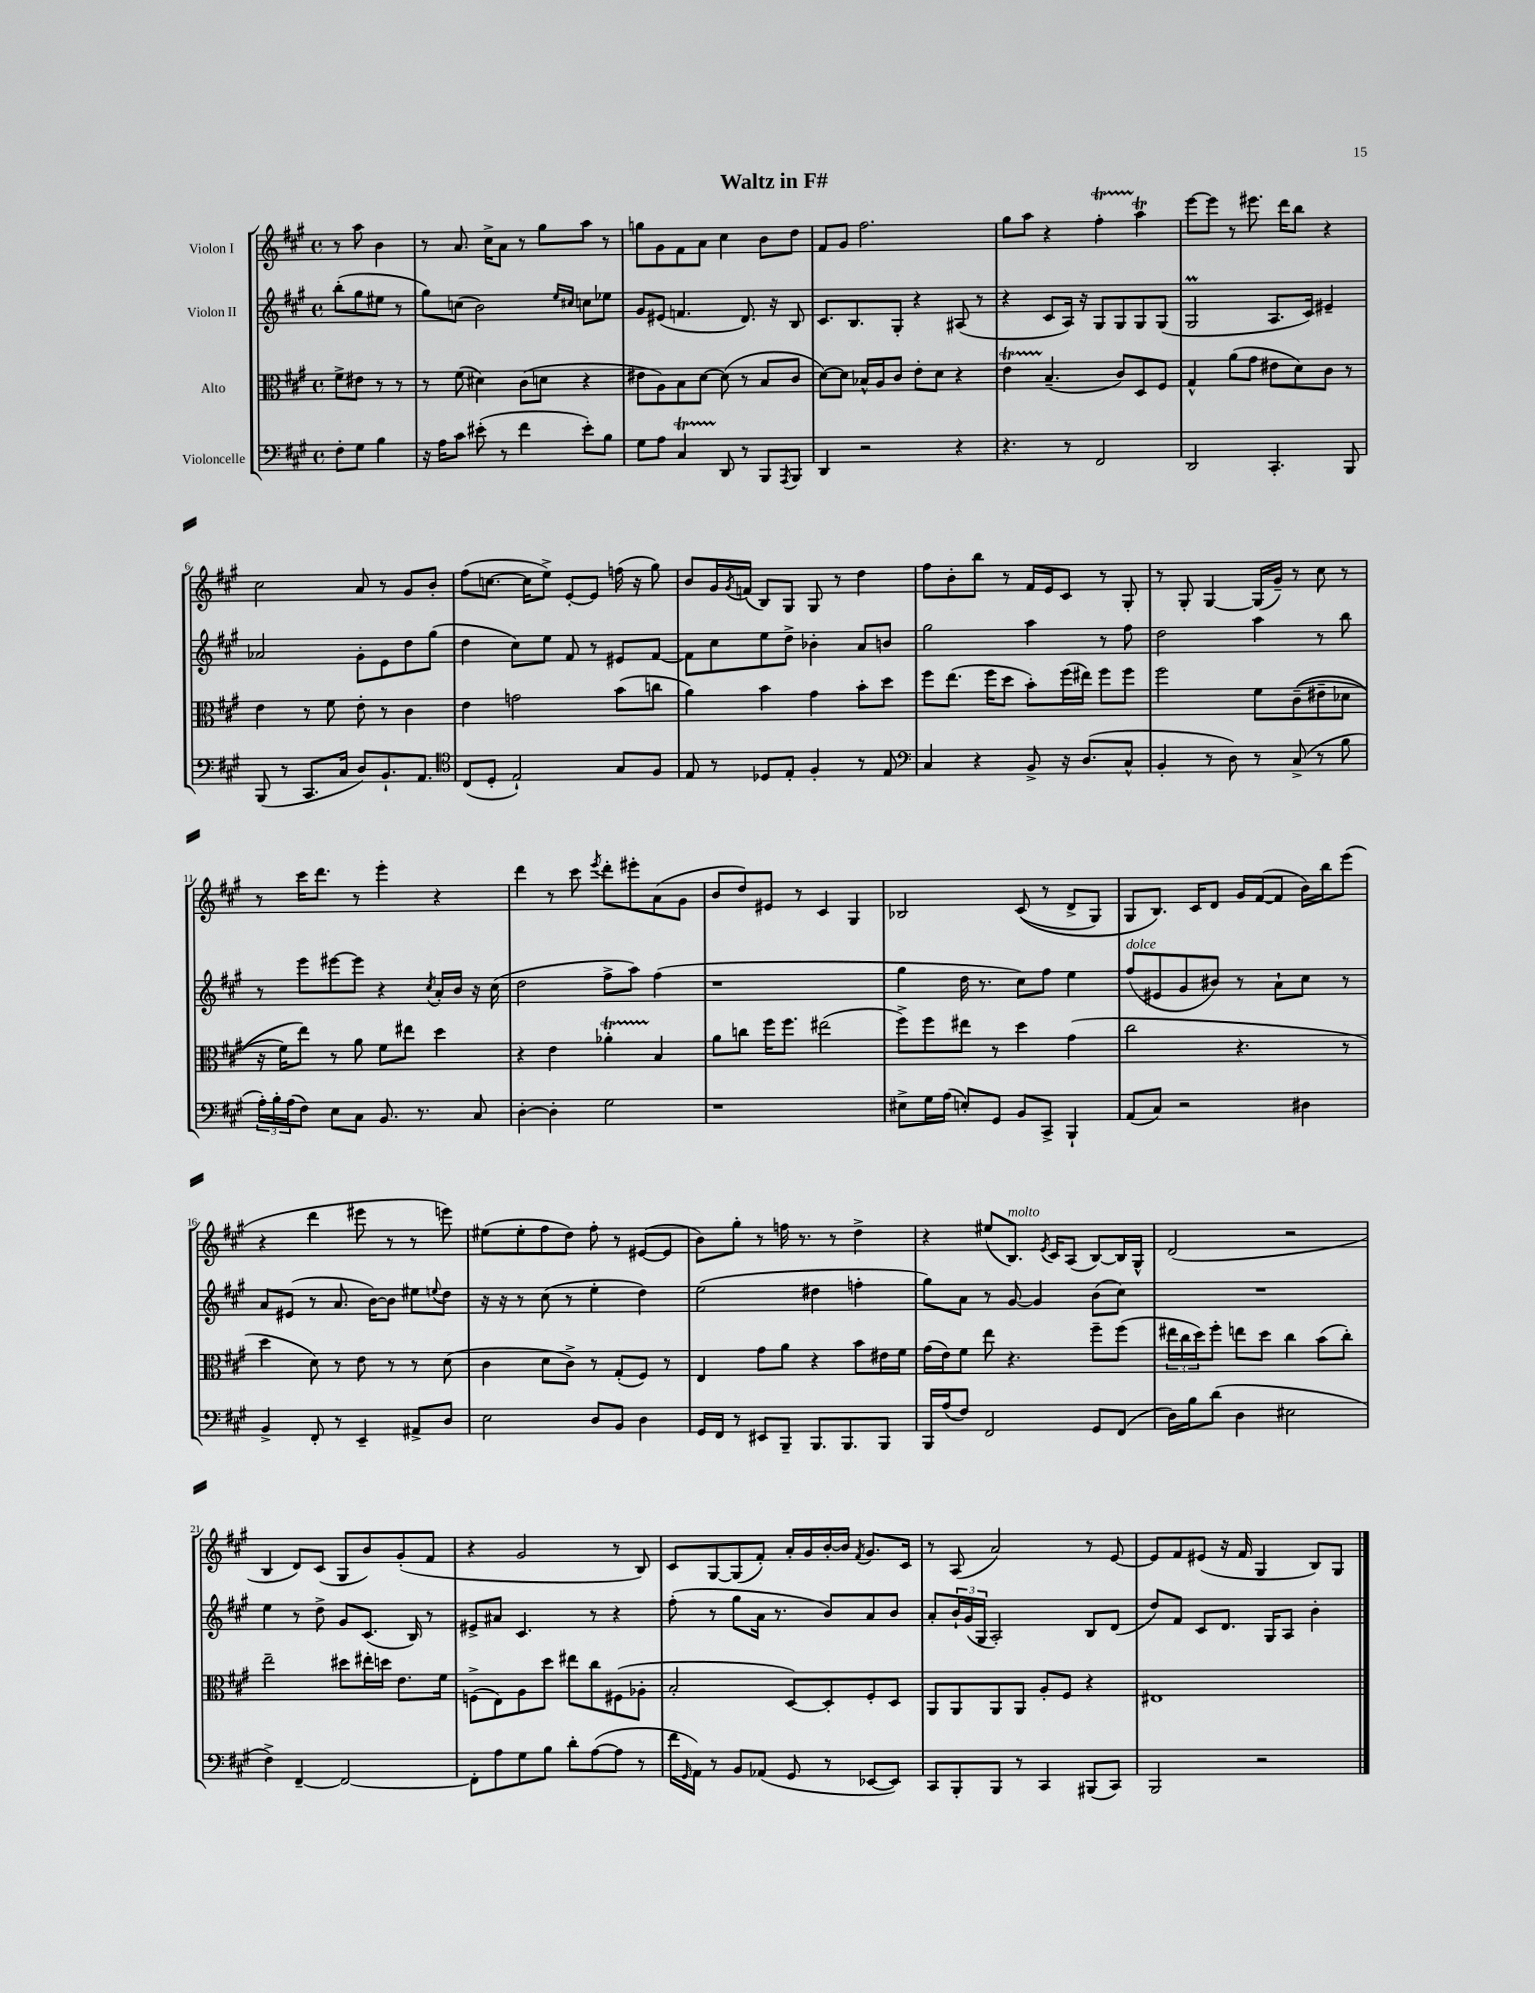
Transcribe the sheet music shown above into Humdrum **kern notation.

**kern	**kern	**kern	**kern
*part4	*part3	*part2	*part1
*staff4	*staff3	*staff2	*staff1
*I"Violoncelle	*I"Alto	*I"Violon II	*I"Violon I
*clefF4	*clefC3	*clefG2	*clefG2
*k[f#c#g#]	*k[f#c#g#]	*k[f#c#g#]	*k[f#c#g#]
*M4/4	*M4/4	*M4/4	*M4/4
*met(c)	*met(c)	*met(c)	*met(c)
=	=	=	=
8F#'\L	8f#^\L	(8bb'\L	8r
8G#\J	8e#X\J	8gg#\	8aa\
4B\	8r	8ee#X\J	4b\
.	8r	8r	.
=1	=1	=1	=1
16r	8r	8gg#\L)	8r
16A\KL	.	.	.
8c#\J	(8f#\	(8ccn\J	8.a/
(8e#X'\	4d#X\)	2b\)	.
.	.	.	16cc#^\KL
8r	.	.	8a\J
4f#\	(8c#\L	.	8r
.	8dn\J	.	8gg#\L
.	.	16qqee/LL	.
.	.	16qqcc#X/JJ	.
8e#'\L)	4r	8ccn\L	8aa\J
8B\J	.	8ee-X\J	8r
=2	=2	=2	=2
8G#\L	8e#X\L	8g#/L	8ggn\L
8A\J	8A\)	(8e#X/J	8g#\
4C#t/	8B\	4.fn/	8f#\
.	[8d\J	.	8a\J
8DD/	(8d\]	.	4cc#\
8r	8r	8.d/)	.
8BBB/L	8B/L	.	8b\L
.	.	16r	.
8qAAA/	.	.	.
8BBB/J	8c#/J	8B/	8dd\J
=3	=3	=3	=3
4DD/	[8d\L)	8.c#/L	8f#/L
.	8d\J]	.	8g#/J
.	.	8.B/	.
2r	16B-X^^/LL	.	2.ff#\
.	16A/J	.	.
.	8c#/J	8G#'/J	.
.	8e'\L	4r	.
.	8d\J	.	.
4r	4r	(8A#X/	.
.	.	8r	.
=4	=4	=4	=4
4.r	4eT\	4r	8gg#\L
.	.	.	8aa\J
.	(4.B~/	8c#/L	4r
8r	.	16A/Jk)	.
.	.	16r	.
2FF#/	.	8G#/L	4ff#T'\
.	8c#/L)	8G#/	.
.	8D/	8G#/	4aaT\
.	8F#/J	(8G#/J	.
=5	=5	=5	=5
2DD/	4G#^^/	2G#m/	[8eee\L
.	.	.	8eee\J]
.	(8a\L	.	8r
.	8g#\J	.	8.eee#X\
4.CC#'/	8e#X\L	8.A/L	.
.	.	.	16ddd\KL
.	8d\)	.	8bb\J
.	.	16c#/Jk)	.
.	8c#\J	4e#X~/	4r
8BBB/	8r	.	.
!!LO:LB:g=z
=6	=6	=6	=6
(8BBB/	4e\	2a-X/	2cc#\
8r	.	.	.
8.CC#/L	8r	.	.
.	8f#\	.	.
16C#/Jk	.	.	.
8D/L)	8e'\	8g#'\L	8a/
8.BB`/	8r	8e\	8r
.	4c#\	8dd\	8g#/L
8.AA/J	.	.	.
.	.	(8gg#\J	8b'/J
=7	=7	=7	=7
*clefC4	*	*	*
(8C#/L	4e\	4dd\	(8ff#\L
8D'/J	.	.	[8.ccn\J
2E`/)	2gn\	8cc#\L)	.
.	.	.	16cc\KL]
.	.	8ee\J	8ee^\J)
.	.	8f#/	[8e'/L
.	.	8r	8e/J]
8G#/L	(8b\L	8e#X/L	(16ffn\
.	.	.	16r
8F#/J	8ccn\J	[8f#/J	8gg#\)
=8	=8	=8	=8
8E/	4a\)	8f#\L]	8b/L
8r	.	8cc#\	16g#/L
.	.	.	8qg#/
.	.	.	(16fn/JJ
8D-X/L	4b\	8ee\	8B/L)
8E'/J	.	8dd^\J	8G#/J
4F#'/	4g#\	4b-X'\	8G#/
.	.	.	8r
8r	8b'\L	8a/L	4dd\
8E/	8dd\J	8bn/J	.
=9	=9	=9	=9
*clefF4	*	*	*
4C#/	8ff#\L	2gg#\	8ff#\L
.	(8.ee\J	.	8b'\
4r	.	.	8bb\J
.	16ff#\KL	.	.
.	8dd\J	.	8r
8BB^/	8b'\L)	4aa\	16f#/LL
.	.	.	16e/J
16r	(16ff#\L	.	8c#/J
(8.D/L	16ee#X\JJ)	.	.
.	8ff#\L	8r	8r
8C#^^/J	8ff#\J	8ff#\	8G#'/
=10	=10	=10	=10
4BB'/	2ff#\	2dd\	8r
.	.	.	8G#'/
8r	.	.	[4G#/
8D\)	.	.	.
8r	8f#\L	4aa\	(16G#/LL]
.	.	.	16g#~/JJ)
(8C#^/	((8c#~\	.	8r
8r	8e#X~\	8r	8cc#\
8B\	8d-X\J	8bb\	8r
!!LO:LB:g=z
=11	=11	=11	=11
24A'\LL)	16r	8r	8r
24B'\	.	.	.
.	16f#\KL)	.	.
(24A\J	.	.	.
8F#\J)	8ee\J)	8eee\L	16ccc#\KL
.	.	.	8.ddd\J
8E\L	8r	[8eee#X\	.
8C#\J	8a\	8eee#\J]	8r
8.BB/	8f#\L	4r	4eee'\
.	8ee#X\J	.	.
8.r	.	.	.
.	.	8qcc#/	.
.	4dd\	16a'/LL	4r
.	.	16b/JJ	.
8C#/	.	16r	.
.	.	(16cc#\	.
=12	=12	=12	=12
[4D'\	4r	2dd\	4ddd\
4D'\]	4e\	.	8r
.	.	.	8ccc#\
.	.	.	8qeee/
2G#\	4a-XT'\	8ff#^\L	8ddd'\L
.	.	8aa\J)	8eee#X'\
.	4B/	(4ff#\	(8a\
.	.	.	8g#\J
=13	=13	=13	=13
1r	8a\L	1r	8b/L
.	8ccn\J	.	8dd/)
.	16ff#\KL	.	8e#X/J
.	8.ff#\J	.	.
.	.	.	8r
.	(2ee#X\	.	4c#/
.	.	.	4G#/
=14	=14	=14	=14
8E#X^\L	8ff#^\L)	4gg#\	2B-X/
16G#\L	8ff#\	.	.
(16A\JJ	.	.	.
8En'/L)	8ee#X\J	16dd\	.
.	.	8.r	.
8GG#/J	8r	.	.
8BB/L	4dd\	8cc#\L)	((8c#/
8CC#^/J	.	8ff#\J	8r
4BBB`/	(4g#\	4ee\	8d^/L
.	.	.	8G#/J)
=15	=15	=15	=15
!	!	!LO:TX:a:i:t=dolce	!
(8AA/L	2cc#\	(8ff#/L	8G#/L
8C#/J)	.	8e#X/	8.B/J)
2r	.	8g#/	.
.	.	.	16c#/KL
.	.	8b#X/J)	8d/J
.	4.r	8r	16g#/LL
.	.	.	([16f#/J
.	.	8a`\L	8f#/J]
4D#X\	.	8cc#\J	16b\LL)
.	.	.	16bb\J
.	8r	8r	(8eee\J
!!LO:LB:g=z
=16	=16	=16	=16
4BB^/	4dd\	8a/L	4r
.	.	(8e#X/J	.
8FF#'/	8d\)	8r	4ddd\
8r	8r	8.a/	.
4EE~/	8e\	.	8eee#X\
.	.	[16b\KL)	.
.	8r	8b\J]	8r
8AA#X^/L	8r	8ee#X\L	8r
.	.	8qqeen/	.
8D/J	(8d\	8dd\J	8eeen\)
=17	=17	=17	=17
2E\	4c#\	16r	(8ee#X\L
.	.	16r	.
.	.	8r	8ee#'\
.	8d\L	(8cc#\	8ff#\
.	8c#^\J)	8r	8dd\J)
8D/L	8r	4ee'\	8ff#'\
8BB/J	(8G#'/L	.	8r
4D\	8F#/J)	4dd\)	([8e#X/L
.	8r	.	8e#/J]
=18	=18	=18	=18
16GG#/LL	4E/	(2ee\	8b\L)
16FF#/JJ	.	.	.
8r	.	.	8gg#'\J
8EE#X/L	8g#\L	.	8r
8BBB~/J	8a\J	.	16ffn\
.	.	.	8.r
8.BBB/L	4r	4dd#X\	.
.	.	.	8r
8.BBB/	.	.	.
.	8b\L	4ffn'\	4dd^\
8BBB/J	16e#X\L	.	.
.	16f#\JJ	.	.
=19	=19	=19	=19
16BBB/LL	(16g#\LL	8gg#\L)	4r
(16A/J	16e\J)	.	.
8F#/J)	8f#\J	8a\J	.
2FF#/	8ee\	8r	(8ee#X/L
!	!	!	!LO:TX:a:i:t=molto
.	4.r	[8g#/	8.B/J)
.	.	4g#/]	.
.	.	.	8qe/
.	.	.	16c#/KL
.	.	.	(8A/J
8GG#/L	8ff#~\L	(8b\L	[8B/L)
(8FF#/J	(8ff#\J	8cc#\J)	16B/L]
.	.	.	16G#^^/JJ
=20	=20	=20	=20
16D\LL)	24ee#X\LL	1r	(2d/
.	24cc#\	.	.
16B\J	.	.	.
.	24dd\J)	.	.
(8d\J	8ff#'\J	.	.
4D\	8een\L	.	.
.	8dd\J	.	.
2E#X\	4cc#\	.	2r
.	(8b\L	.	.
.	8cc#'\J)	.	.
!!LO:LB:g=z
=21	=21	=21	=21
4F#^\)	2ee~\	4ee\	4B/
[4FF#~/	.	8r	8d/L)
.	.	8dd^\	(8c#/J
2FF#/_	8dd#X\L	8g#/L	8G#/L
.	16ee#X'\L	(8.c#/J	8b/)
.	16ddn\JJ	.	.
.	8.e\L	.	(8g#'/
.	.	16B/)	.
.	.	8r	8f#/J
.	16f#\Jk	.	.
=22	=22	=22	=22
8FF#'\L]	(8Fn^\L	8e#X^/L	4r
8A\	8E\)	8a#X/J	.
8G#\	8A\	4.c#/	2g#/
8B\J	8dd\J	.	.
8d'\L	8ee#X\L	.	.
([8A\	8cc#\	8r	.
8A\J]	(8F#X\	4r	8r
8r	8A-X'\J	.	8B/)
=23	=23	=23	=23
16f#\LL	2B'/	(8ff#'\	8c#/L
16qqGG#/	.	.	.
16AA\JJ)	.	.	.
8r	.	8r	[8G#/
8BB/L	.	8gg#\L	(8G#/]
(8AA-X/J	.	16a\Jk	8f#'/J)
.	.	8.r	.
8GG#/	[8D/L)	.	16a'/LL
.	.	.	16g#/
8r	8D'/]	8b/L)	[16b'/
.	.	.	16b/JJ]
.	.	.	8qf#/
[8EE-X/L	8F#'/	8a/	8.g#/L
8EE-/J])	8D/J	8b/J	.
.	.	.	16c#/Jk
=24	=24	=24	=24
8CC#/L	8AA/L	8a'/L	8r
8BBB'/	8AA/	24b`/L	(8A/
.	.	(24g#/	.
.	.	24G#/JJ	.
8BBB/J	8AA/	2A'/)	2a/)
8r	8AA/J	.	.
4CC#/	8A'/L	.	.
.	8F#/J	.	.
(8BBB#X/L	4r	8B/L	8r
8CC#/J)	.	(8d/J	[8e/
=25	=25	=25	=25
2BBB/	1E#X	8dd/L)	8e/L]
.	.	8f#/J	8f#/
.	.	8c#/L	(8e#X/J
.	.	8.d/J	16r
.	.	.	16f#/
2r	.	.	4G#/
.	.	16G#/KL	.
.	.	8A/J	.
.	.	4b'\	8B/L)
.	.	.	8G#/J
==	==	==	==
*-	*-	*-	*-
